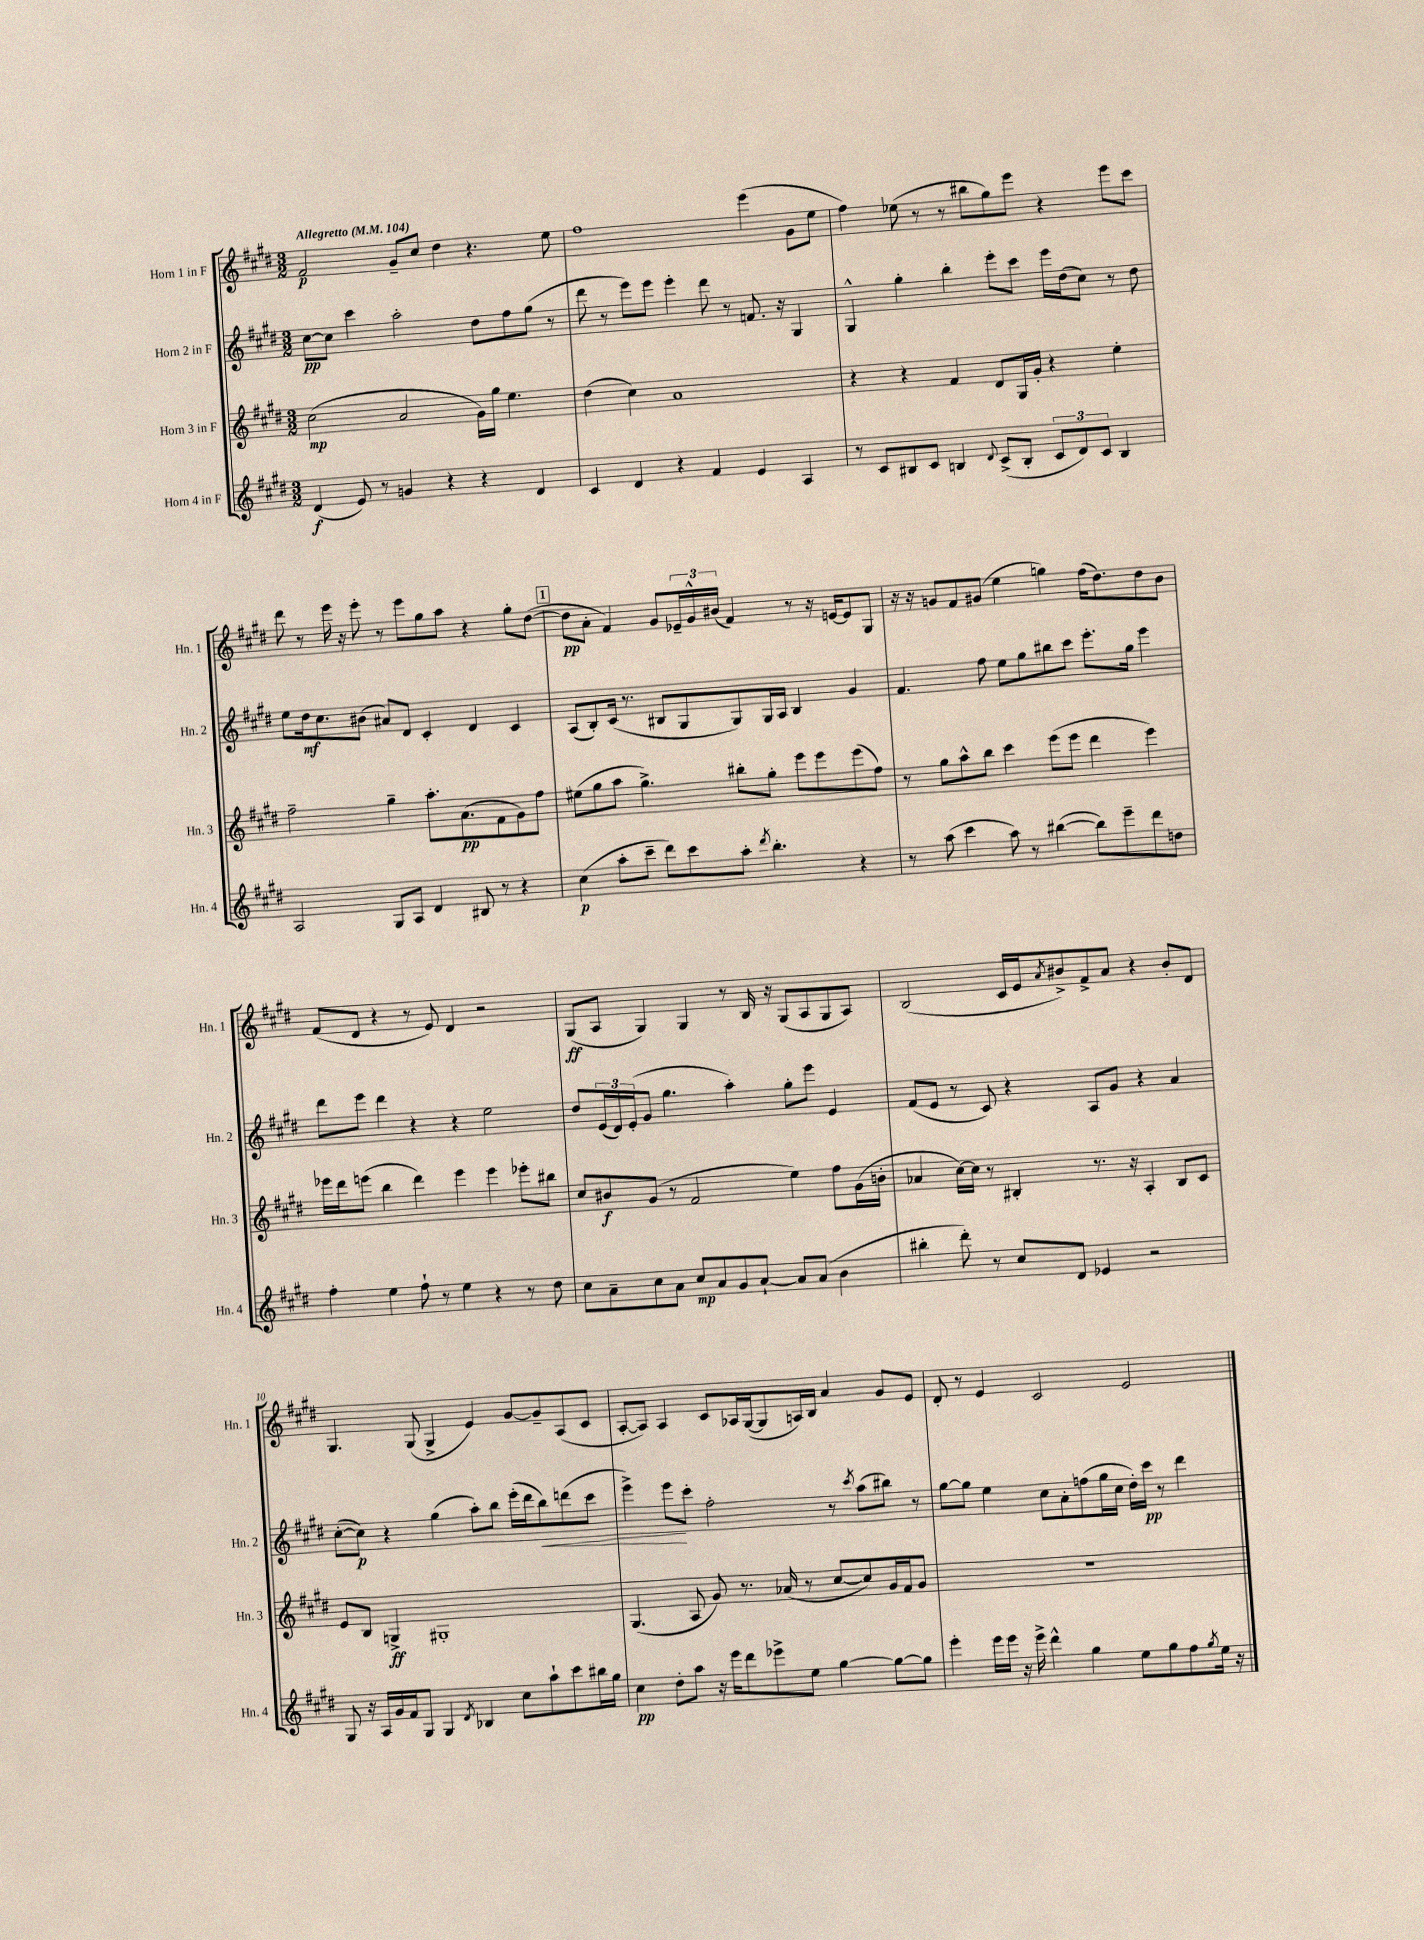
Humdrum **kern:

**kern	**kern	**kern	**kern
*staff4	*staff3	*staff2	*staff1
*clefG2	*clefG2	*clefG2	*clefG2
*k[f#c#g#d#]	*k[f#c#g#d#]	*k[f#c#g#d#]	*k[f#c#g#d#]
*M3/2	*M3/2	*M3/2	*M3/2
*MM104	*MM104	*MM104	*MM104
(4d#	(2cc#	[8cc#	2f#
.	.	8cc#]	.
8e)	.	4ccc#	.
8r	.	.	.
4g	2a	2aa'	8g#~
.	.	.	8cc#
4r	.	.	4dd#
4r	16g#)	8dd#	4.r
.	16gg#	.	.
.	4.ee	8ff#	.
4d#	.	(8gg#	.
.	.	8r	8ee
=	=	=	=
4c#	(4dd#	8ddd#	1ff#
.	.	8r	.
4d#	4cc#)	8eee)	.
.	.	8eee	.
4r	1a	4eee'	.
4f#	.	8ddd#	.
.	.	8r	.
4e	.	8.f	(4eee
.	.	16r	.
4A	.	4G#	8g#
.	.	.	8ee
=	=	=	=
8r	4r	4G#^^	4ff#)
8c#	.	.	.
8B#	4r	4gg#'	(8ee-
8c#	.	.	8r
4B	4f#	4bb'	8r
.	.	.	8bb#
8qqd#	.	.	.
(8c#^	8d#	8eee'	8gg#)
8B'	16G#	8ccc#	8eee
.	16g#'	.	.
12c#	4r	16eee	4r
.	.	(16dd#	.
12d#)	.	.	.
.	.	8cc#)	.
12c#	.	.	.
4B	4ee'	8r	8eee
.	.	8dd#	8ccc#
=	=	=	=
2A	2ff#~	8ee	8ddd#
.	.	16dd#	8r
.	.	8.cc#	.
.	.	.	16eee
.	.	.	16r
.	.	(8b#	8eee'
8G#	4gg#~	8a#)	8r
8A	.	8d#	8eee
4d#	8.aa'	4c#'	8gg#
.	.	.	8aa
.	(8.a	.	.
8B#	.	4d#	4r
8r	8f#	.	.
4r	8g#)	4c#	8gg#'
.	8ff#	.	([8dd#
=	=	=	=
(4cc#	(8ee#	(8A	8dd#]
.	8gg#	8B')	8a'
8aa'	8aa	(16c#	4f#)
.	.	8.r	.
8ccc#~	4.gg#^)	.	.
8ddd#)	.	8B#	8g#
8ccc#	.	8G#	24e-~
.	.	.	24g#^^
.	.	.	(24b#
8aa'	8bb#'	8G#)	4f#)
8qddd#	.	.	.
4.bb'	8gg#'	16G#	.
.	.	16A	.
.	8eee	4B#	8r
.	8eee	.	16r
.	.	.	[16e
4r	(8eee	4g#	8e]
.	8ff#)	.	8G#
=	=	=	=
8r	8r	4.f#	16r
.	.	.	16r
(8aa	8gg#	.	8g
4ccc#	8aa^^	.	8f#
.	8bb	8ff#	(8g#
8aa)	4ccc#	8ee	4ee
8r	.	8gg#	.
([4bb#	(8eee	8bb#	4gg)
.	8eee	8ccc#	.
8bb#])	4ddd#	8.eee'	(16ff#
.	.	.	8.dd#)
8eee~	.	.	.
.	.	16gg#	.
8ddd#	4eee)	4eee	8dd#
8dd	.	.	8b
=	=	=	=
4ff#'	16eee-	8ddd#	(8f#
.	16ddd#	.	.
.	(8eee	8eee	8d#
4ee	4bb	4ddd#	4r
8ff#`	4ddd#)	4r	8r
8r	.	.	8e)
4ee	4eee	4r	4d#
4r	4eee	2ee	2r
8r	8eee-'	.	.
8dd#	8bb#	.	.
=	=	=	=
8cc#	8cc#	8dd#	(8G#
8a~	8b#	(24e	8A
.	.	24d#)	.
.	.	(24e'	.
8cc#	(8g#	8g#	4G#)
8a	8r	4.gg#	.
8cc#	2f#	.	4G#
8a	.	.	.
8g#	.	4aa')	8r
[8a`	.	.	16B
.	.	.	16r
8a]	4ee)	8gg#'	(8G#
(8a	.	8eee	8A
4b	8ff#	4e	8G#
.	(16g#	.	8A)
.	16b'	.	.
=	=	=	=
4bb#'	4a-	(8f#	(2B
.	.	8e	.
8ddd#')	[16cc#)	8r	.
.	16cc#]	.	.
8r	8r	8c#)	.
8cc#	4B#'	4r	16c#
.	.	.	16e
.	.	.	8qa
8d#	.	.	8b#^)
4e-	8.r	8A	8f#^
.	.	8g#	8a
.	16r	.	.
2r	4A'	4r	4r
.	8B#	4a	8b#'
.	8c#	.	8d#
=	=	=	=
8G#	8e	([8cc#'	4.G#
16r	8B	8cc#])	.
16A	.	.	.
16g#	4G^	4r	.
16f#	.	.	.
8G#	.	.	(8G#
4G#	1G#'	(4gg#	4G#^
8qd#	.	.	.
4B-	.	8aa')	4e)
.	.	8bb	.
8cc#	.	(16eee'	[8g#
.	.	16ddd#	.
8aa`	.	8bb)	8g#~]
8ccc#	.	(8ddd	(8A
16bb#	.	8ccc#	8c#
16gg#	.	.	.
=	=	=	=
4cc#	(4.G#	4eee^)	[8A'
.	.	.	8A])
8dd#'	.	8eee	4A
8aa	8A	8ccc#'	.
16r	8g#)	2ff#'	8c#
16eee	.	.	.
8ddd#	8.r	.	16A-
.	.	.	([16G#
8eee-^	.	.	8G#]
.	(16a-	.	.
8ee	8r	.	16A)
.	.	.	16B
[4gg#	[8cc#	8r	4a
.	.	8qccc#	.
.	8cc#])	(8aa	.
8gg#_	16g#	8bb#)	8g#
.	16f#	.	.
8gg#]	8g#	8r	8e
=	=	=	=
4eee'	1.r	[8gg#	8d#'
.	.	8gg#]	8r
16eee	.	4ee	4e
16eee	.	.	.
16r	.	.	.
16eee^	.	.	.
4ddd#^^	.	8cc#	2c#
.	.	8a'	.
4gg#	.	(8ff	.
.	.	16gg#	.
.	.	16cc#	.
8ee	.	16dd#')	2e
.	.	16ccc#	.
8gg#	.	8r	.
8ff#	.	4ddd#	.
8qgg#	.	.	.
16ee	.	.	.
16r	.	.	.
==	==	==	==
*-	*-	*-	*-
